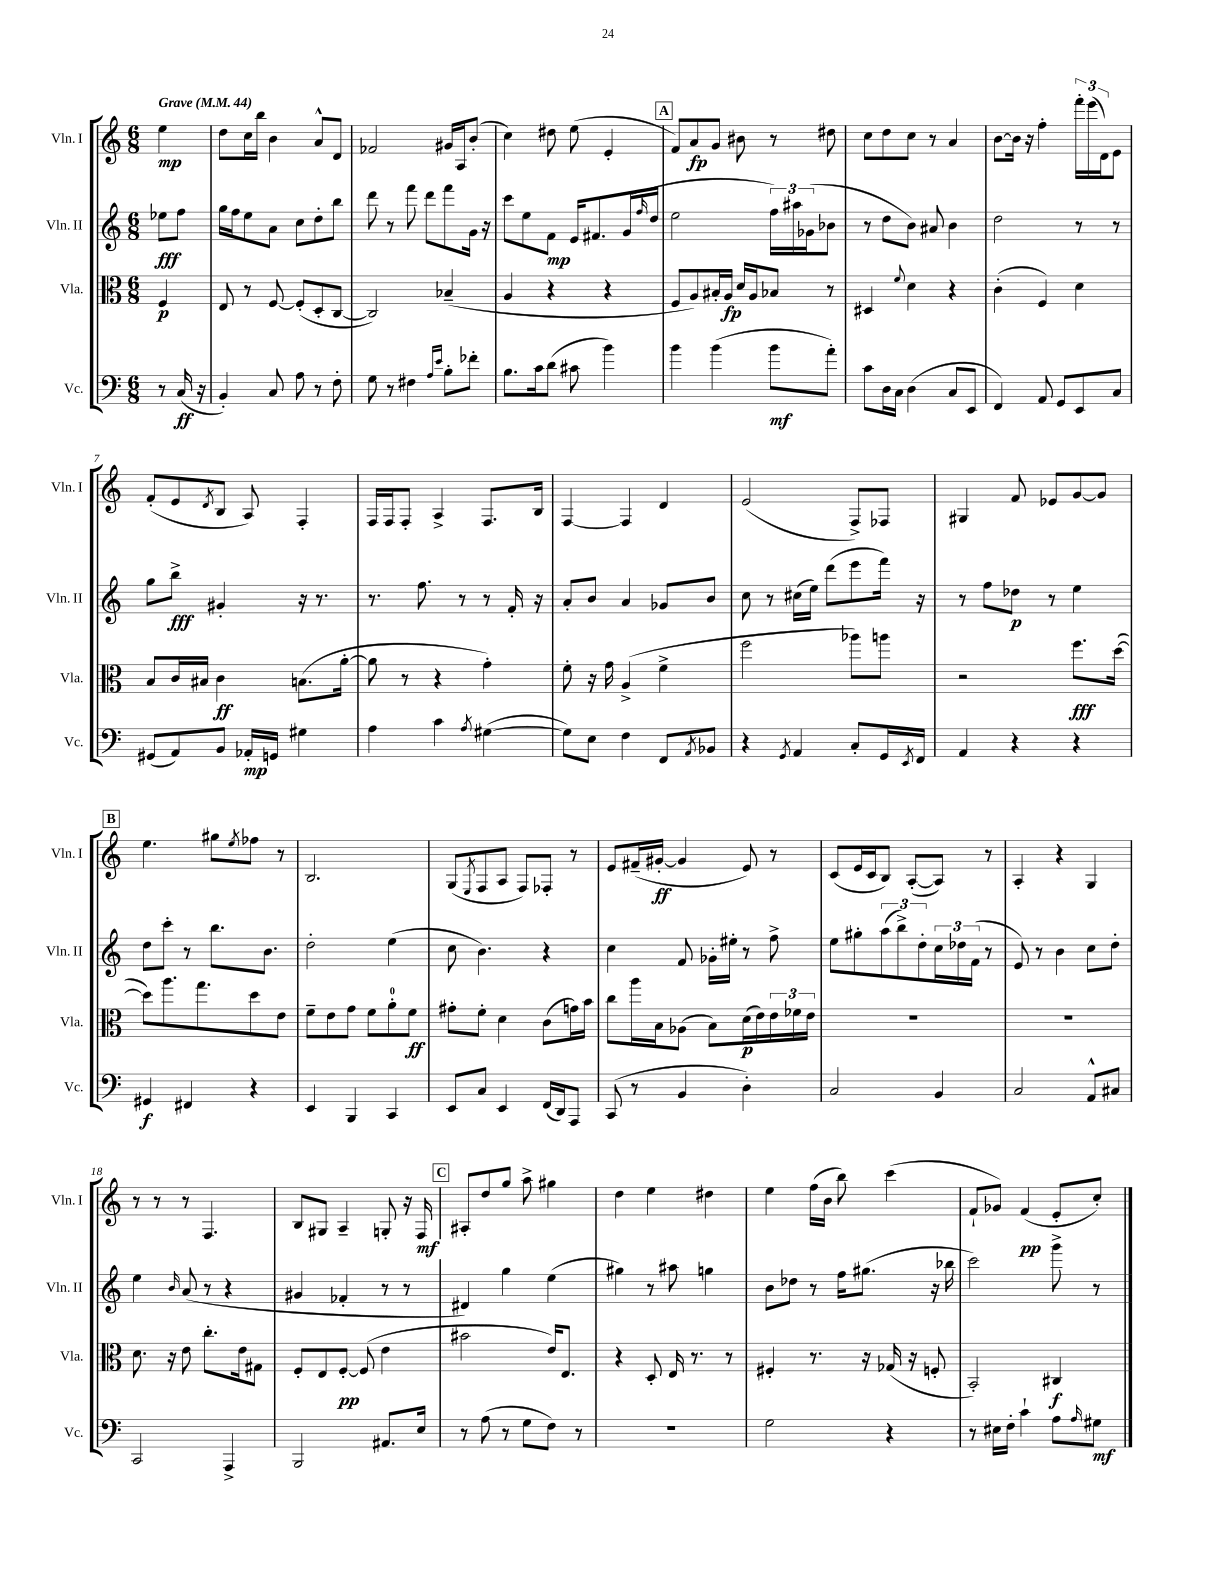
<<
\new StaffGroup <<
\new Staff = "s0" \with { instrumentName = "Vln. I" shortInstrumentName = "Vln. I" } {
    \clef treble \key c \major \numericTimeSignature \time 6/8 \partial 4 \tempo "Grave" 4 = 44
    e''4\mp |
    d''8 c''16 b''16 b'4 a'8-^ d'8 |
    fes'2 gis'16 a16 b'8-.( |
    c''4) dis''8 e''8( e'4-. |
    \mark \markup { \box "A" } f'8) a'8\fp g'8 bis'8 r8 dis''8 |
    c''8 d''8 c''8 r8 a'4 |
    b'8~ b'16 r16 f''4-. \tuplet 3/2 { f'''16-. e'''16( d'16) } e'8 |
    f'8-.( e'8 \acciaccatura { d'8 } b8 a8) f4-. |
    f16 f16 f8-. a4-> f8. b16 |
    f4~ f4 d'4 |
    e'2( f8->) fes8 |
    gis4 f'8 ees'8 g'8~ g'8 |
    \mark \markup { \box "B" } e''4. gis''8 \acciaccatura { e''8 } fes''8 r8 |
    b2. |
    g8( \acciaccatura { e8 } f8 a8 f8) fes8-. r8 |
    e'8 fis'16--( gis'16~-.\ff gis'4 e'8) r8 |
    c'8( e'16 c'16 b8) a8~-.( a8) r8 |
    a4-. r4 g4 |
    r8 r8 r8 f4. |
    b8 gis8 a4-- g8-. r16 f16\mf |
    \mark \markup { \box "C" } ais8-. d''8 g''8 a''8-> gis''4 |
    d''4 e''4 dis''4 |
    e''4 f''16( b'16 b''8) c'''4( |
    f'8-! ges'8) f'4\pp( e'8-. c''8-.) \bar "|." |
}
\new Staff = "s1" \with { instrumentName = "Vln. II" shortInstrumentName = "Vln. II" } {
    \clef treble \key c \major \numericTimeSignature \time 6/8 \partial 4
    ees''8\fff f''8 |
    g''16 f''16 e''8 a'8 c''8 d''8-. b''8 |
    d'''8 r8 f'''8 d'''8 f'''8 g'16 r16 |
    c'''8 e''8 f'8\mp e'16 fis'8. g'16( \grace { f''16 } d''16 |
    \mark \markup { \box "A" } e''2 \tuplet 3/2 { f''16) ais''16 ges'16( } bes'8 |
    r8 d''8 b'8) ais'8 b'4 |
    d''2 r8 r8 |
    g''8 b''8->\fff gis'4-. r16 r8. |
    r8. f''8. r8 r8 f'16-. r16 |
    a'8-. b'8 a'4 ges'8 b'8 |
    c''8 r8 cis''16( e''16) d'''8( e'''8 f'''16) r16 |
    r8 f''8 des''8\p r8 e''4 |
    \mark \markup { \box "B" } d''8 c'''8-. r8 b''8. b'8. |
    d''2-. e''4( |
    c''8 b'4.) r4 |
    c''4 f'8 ges'16-. eis''16-. r8 f''8-> |
    e''8 gis''8-. \tuplet 3/2 { a''8( b''8->) d''8-. } \tuplet 3/2 { c''16 des''16 f'16( } r8 |
    e'8) r8 b'4 c''8 d''8-. |
    e''4 \grace { b'16 } a'8( r8 r4 |
    gis'4 fes'4-. r8 r8 |
    \mark \markup { \box "C" } dis'4) g''4 e''4( |
    gis''4) r8 ais''8 g''4 |
    b'8 des''8 r8 f''16 gis''8.( r16 bes''16 |
    c'''2) g'''8-> r8 \bar "|." |
}
\new Staff = "s2" \with { instrumentName = "Vla." shortInstrumentName = "Vla." } {
    \clef alto \key c \major \numericTimeSignature \time 6/8 \partial 4
    f4\p |
    e8 r8 f8~ f8-.( d8-. c8~ |
    c2) bes4--( |
    a4 r4 r4 |
    \mark \markup { \box "A" } f8 a8) bis16-. a16\fp d'16 a16 bes8 r8 |
    dis4 \appoggiatura { f'8 } d'4 r4 |
    c'4-.( f4) d'4 |
    b8 c'16 bis16 c'4\ff b8.( a'16~-. |
    a'8 r8 r4 g'4-.) |
    f'8-. r16 g'16 a4->( f'4-> |
    f''2 aes''8) a''8 |
    r2 f''8.\fff d''16~( |
    \mark \markup { \box "B" } d''8) a''8. g''8. d''8 e'8 |
    f'8-- e'8 g'8 f'8 a'8-0-. f'8\ff |
    gis'8-. f'8-. d'4 c'8( g'16) b'16 |
    c''8 a''16 b16 aes8( b8) d'16\p( e'16) \tuplet 3/2 { e'16 fes'16 e'16 } |
    R2. |
    R2. |
    d'8. r16 e'8 c''8.-. e'16 gis8 |
    f8-. e8 f8~-.\pp f8( e'4 |
    \mark \markup { \box "C" } bis'2 e'16) e8. |
    r4 d8-. e16 r8. r8 |
    fis4-. r8. r16 ges16( r16 f8-. |
    b,2-.) cis4\f \bar "|." |
}
\new Staff = "s3" \with { instrumentName = "Vc." shortInstrumentName = "Vc." } {
    \clef bass \key c \major \numericTimeSignature \time 6/8 \partial 4
    r8 c16\ff( r16 |
    b,4-.) c8 a8 r8 f8-. |
    g8 r8 fis4 \grace { a16 e'16 } b8-. fes'8-. |
    b8. c'16 d'8( cis'8 b'4) |
    \mark \markup { \box "A" } b'4 b'4( b'8\mf a'8-.) |
    c'8 d16 c16 d4( c8 e,8 |
    f,4) a,8 g,8 e,8 c8 |
    gis,8( a,8) b,8 aes,16-.\mp g,16 gis4 |
    a4 c'4 \acciaccatura { a8 } gis4~( |
    gis8) e8 f4 f,8 \acciaccatura { a,8 } bes,8 |
    r4 \acciaccatura { g,8 } a,4 c8-. g,16 \acciaccatura { e,8 } f,16 |
    a,4 r4 r4 |
    \mark \markup { \box "B" } gis,4\f fis,4 r4 |
    e,4 b,,4 c,4 |
    e,8 c8 e,4 f,16( d,16) a,,8 |
    c,8( r8 b,4 d4-.) |
    c2 b,4 |
    c2 a,8-^ cis8 |
    c,2 a,,4-> |
    b,,2 ais,8. e16 |
    \mark \markup { \box "C" } r8 a8( r8 g8 f8) r8 |
    R2. |
    g2 r4 |
    r8 eis16 f16-. c'4-! a8 \grace { a16 } gis8\mf \bar "|." |
}
>>
>>
